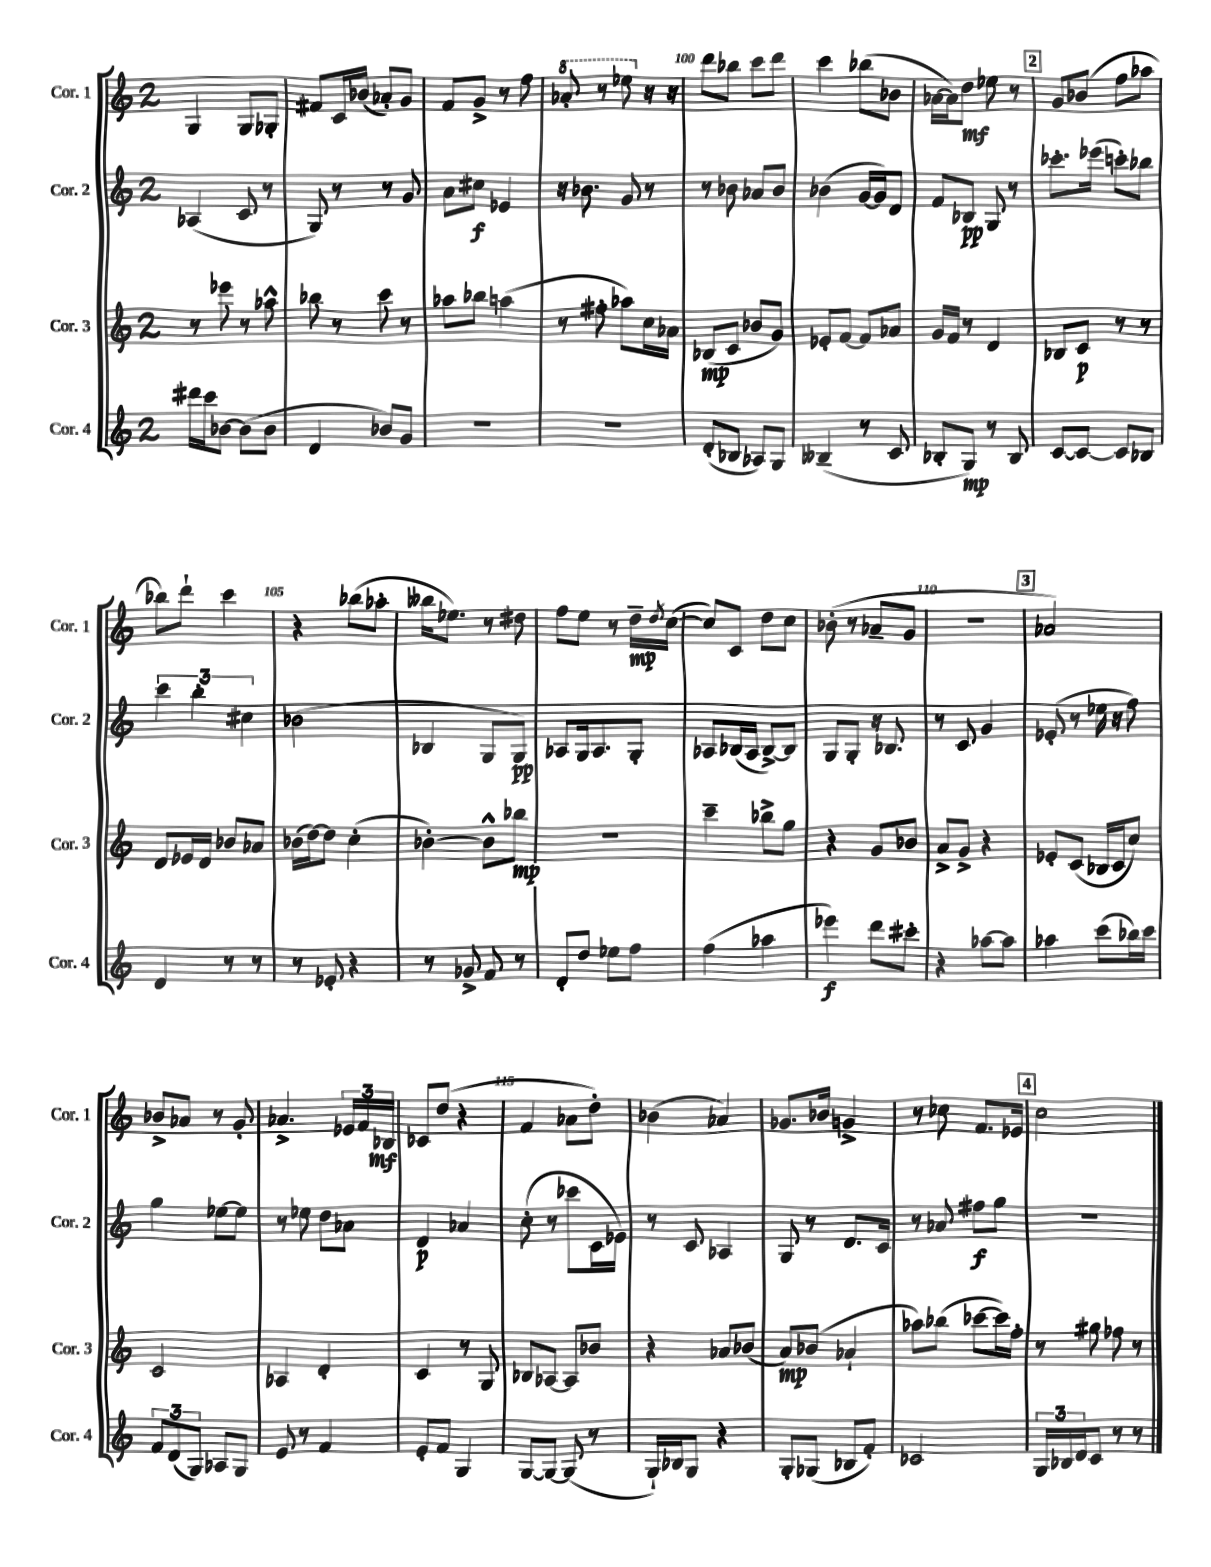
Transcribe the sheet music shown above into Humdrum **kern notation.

**kern	**dynam	**kern	**dynam	**kern	**dynam	**kern	**dynam
*part4	*part4	*part3	*part3	*part2	*part2	*part1	*part1
*staff4	*staff4	*staff3	*staff3	*staff2	*staff2	*staff1	*staff1
*I"Cor. 4	*	*I"Cor. 3	*	*I"Cor. 2	*	*I"Cor. 1	*
*I'Cor. 4	*	*I'Cor. 3	*	*I'Cor. 2	*	*I'Cor. 1	*
*clefG2	*	*clefG2	*	*clefG2	*	*clefG2	*
*k[]	*	*k[]	*	*k[]	*	*k[]	*
*M2/4	*	*M2/4	*	*M2/4	*	*M2/4	*
=96	=96	=96	=96	=96	=96	=96	=96
16ddd#X\LL	.	8r	.	(4A-X/	.	4G/	.
16ccc\J	.	.	.	.	.	.	.
[8b-X\J	.	8eee-X\	.	.	.	.	.
(8b-\L]	.	8r	.	8c/	.	8G/L	.
8b-\J	.	8aa-X^^\	.	8r	.	8G-X'/J	.
=97	=97	=97	=97	=97	=97	=97	=97
4d/	.	8bb-X\	.	8G/)	.	8f#X/L	.
.	.	8r	.	8r	.	16c/L	.
.	.	.	.	.	.	(16b-X/JJ	.
8b-X/L)	.	8ccc\	.	8r	.	8a-X'/L)	.
8g/J	.	8r	.	8g/	.	8g/J	.
=98	=98	=98	=98	=98	=98	=98	=98
2r	.	8aa-X\L	.	8a\L	.	8f/L	.
.	.	8bb-X\J	.	8cc#X\J	f	8g^/J	.
.	.	(4aan\	.	4e-X/	.	8r	.
.	.	.	.	.	.	8ff\	.
=99	=99	=99	=99	=99	=99	=99	=99
*	*	*	*	*	*	*8va	*
2r	.	8r	.	16r	.	8aa-X'/	.
.	.	.	.	8.b-X\	.	.	.
.	.	8ff#X'\	.	.	.	8r	.
.	.	8aa-X\L)	.	8g/	.	8eee-X\	.
*	*	*	*	*	*	*X8va	*
.	.	16cc\L	.	8r	.	16r	.
.	.	16a-X\JJ	.	.	.	16r	.
=100	=100	=100	=100	=100	=100	=100	=100
(8d'/L	.	(8B-X/L	mp	8r	.	8ddd\L	.
8B-X/J	.	8c/J	.	8b-X\	.	8bb-X\J	.
8A-X/L)	.	8b-X/L	.	8a-X/L	.	8ccc\L	.
8G/J	.	8g/J)	.	8b-/J	.	8ddd\J	.
=101	=101	=101	=101	=101	=101	=101	=101
(4B--X~/	.	8e-X'/L	.	(4b-X\	.	4ccc\	.
.	.	[8f/J	.	.	.	.	.
8r	.	8f/L]	.	[16g/LL	.	(8bb-X\L	.
.	.	.	.	16g/J])	.	.	.
8c/	.	8a-X/J	.	8d/J	.	8b-X\J	.
=102	=102	=102	=102	=102	=102	=102	=102
8B-X'/L	.	16g/LL	.	8f/L	.	[16a-X\LL	.
.	.	16f/JJ	.	.	.	16a-\J])	.
8G/J)	mp	8r	.	8B-X/J	pp	8dd\J	mf
8r	.	4d/	.	8G/	.	8ee-X\	.
8B-/	.	.	.	8r	.	8r	.
!!LO:REH:place=s1:t=2
=103	=103	=103	=103	=103	=103	=103	=103
[8c/L	.	8B-X/L	.	8.ccc-X'\L	.	8g/L	.
8c/J_	.	8c/J	p	.	.	(8b-X/J	.
.	.	.	.	(16eee-X\Jk	.	.	.
8c/L]	.	8r	.	8cccn'\L)	.	8ff\L	.
8B-X/J	.	8r	.	8bb-X\J	.	8aa-X\J	.
!!LO:LB:g=z
=104	=104	=104	=104	=104	=104	=104	=104
4d/	.	8d/L	.	6ccc\	.	8bb-X\L)	.
.	.	16e-X/L	.	.	.	8ddd`\J	.
.	.	.	.	6bb'\	.	.	.
.	.	16d/JJ	.	.	.	.	.
8r	.	8b-X/L	.	.	.	4ccc\	.
.	.	.	.	6cc#X\	.	.	.
8r	.	8a-X/J	.	.	.	.	.
=105	=105	=105	=105	=105	=105	=105	=105
8r	.	(16b-X\LL	.	(2b-X\	.	4r	.
.	.	[16dd\J)	.	.	.	.	.
8e-X'/	.	8dd\J]	.	.	.	.	.
4r	.	(4cc'\	.	.	.	(8bb-X\L	.
.	.	.	.	.	.	8aa-X'\J	.
=106	=106	=106	=106	=106	=106	=106	=106
8r	.	[4b-X'\)	.	4B-X/	.	16bb--X\KL	.
.	.	.	.	.	.	8.ee-X\J)	.
8g-X^/	.	.	.	.	.	.	.
8f/	.	8b-^^\L]	.	8G/L	.	8r	.
8r	.	8bb-X\J	mp	8G/J)	pp	8dd#X\	.
=107	=107	=107	=107	=107	=107	=107	=107
8d'/L	.	2r	.	8A-X/L	.	8ff\L	.
8dd/J	.	.	.	16G/k	.	8ee\J	.
.	.	.	.	8.A-/	.	.	.
8ee-X\L	.	.	.	.	.	8r	.
8ff\J	.	.	.	8G'/J	.	16dd~\LL	mp
.	.	.	.	.	.	8qdd/	.
.	.	.	.	.	.	([16cc\JJ	.
=108	=108	=108	=108	=108	=108	=108	=108
(4ff\	.	4ccc~\	.	8A-X/L	.	8cc/L])	.
.	.	.	.	(16B-X/L	.	8c/J	.
.	.	.	.	16A-/JJ	.	.	.
4aa-X\	.	8bb-X^\L	.	[8B-^/L)	.	8dd\L	.
.	.	8gg\J	.	8B-/J]	.	8cc\J	.
=109	=109	=109	=109	=109	=109	=109	=109
4eee-X\)	f	4r	.	8G/L	.	(8b-X'\	.
.	.	.	.	8G'/J	.	8r	.
8ddd\L	.	8g/L	.	16r	.	8a-X~/L	.
.	.	.	.	8.B-X/	.	.	.
8ccc#X'\J	.	8b-X/J	.	.	.	8g/J	.
=110	=110	=110	=110	=110	=110	=110	=110
4r	.	8a^/L	.	8r	.	2r	.
.	.	8g^/J	.	8c/	.	.	.
[8aa-X\L	.	4r	.	4g/	.	.	.
8aa-\J]	.	.	.	.	.	.	.
!!LO:REH:place=s1:t=3
=111	=111	=111	=111	=111	=111	=111	=111
4aa-X\	.	8e-X'/L	.	(8e-X'/	.	2a-X/)	.
.	.	(8c/J	.	8r	.	.	.
(8ccc\L	.	16B-X/LL	.	16ee-X\	.	.	.
.	.	16c/J	.	16r	.	.	.
16bb-X\L)	.	8cc/J)	.	8ff\)	.	.	.
16ccc\JJ	.	.	.	.	.	.	.
!!LO:LB:g=z
=112	=112	=112	=112	=112	=112	=112	=112
12f/L	.	2c/	.	4gg\	.	8b-X^/L	.
(12d/	.	.	.	.	.	.	.
.	.	.	.	.	.	8a-X/J	.
12G/J)	.	.	.	.	.	.	.
8A-X/L	.	.	.	[8ee-X\L	.	8r	.
8G/J	.	.	.	8ee-\J]	.	8g'/	.
=113	=113	=113	=113	=113	=113	=113	=113
8e/	.	4A-X/	.	8r	.	4.a-X^/	.
8r	.	.	.	8ee-X\	.	.	.
4f/	.	4d'/	.	8dd\L	.	.	.
.	.	.	.	8a-X\J	.	24e-X/LL	.
.	.	.	.	.	.	24f/	.
.	.	.	.	.	.	24B-X/JJ	mf
=114	=114	=114	=114	=114	=114	=114	=114
8e'/L	.	4c/	.	4d/	p	8c-X/L	.
8f/J	.	.	.	.	.	(8dd/J	.
4G/	.	8r	.	4a-X/	.	4r	.
.	.	8G/	.	.	.	.	.
=115	=115	=115	=115	=115	=115	=115	=115
[8G/L	.	8B-X/L	.	(8cc'\	.	4f/	.
8G/J_	.	[8A-X/J	.	8r	.	.	.
(8G/]	.	8A-/L]	.	8ccc-X\L	.	8a-X\L	.
8r	.	8b-X/J	.	16c\L	.	8dd'\J)	.
.	.	.	.	16e-X\JJ)	.	.	.
=116	=116	=116	=116	=116	=116	=116	=116
16G`/LL)	.	4r	.	8r	.	(4b-X\	.
16B-X/J	.	.	.	.	.	.	.
8G/J	.	.	.	8c/	.	.	.
4r	.	8a-X/L	.	4A-X/	.	4a-X/)	.
.	.	(8b-X/J	.	.	.	.	.
=117	=117	=117	=117	=117	=117	=117	=117
8G'/L	.	8a/L)	mp	8G/	.	8.g-X/L	.
(8G-X/J	.	(8b-X/J	.	8r	.	.	.
.	.	.	.	.	.	16b-X/Jk	.
8B-X/L	.	4a-X`/	.	8.d/L	.	4gn^/	.
8f'/J)	.	.	.	.	.	.	.
.	.	.	.	16c/Jk	.	.	.
=118	=118	=118	=118	=118	=118	=118	=118
2c-X/	.	8aa-X\L)	.	8r	.	8r	.
.	.	(8bb-X\J	.	8a-X/	.	8cc-X\	.
.	.	[8ccc-X\L	.	8ff#X\L	f	8.f/L	.
.	.	16ccc-\L])	.	8gg\J	.	.	.
.	.	16ff'\JJ	.	.	.	16e-X/Jk	.
!!LO:REH:place=s1:t=4
=119	=119	=119	=119	=119	=119	=119	=119
24G/LL	.	8r	.	2r	.	2cc\	.
24B-X/	.	.	.	.	.	.	.
24d/J	.	.	.	.	.	.	.
8c/J	.	8gg#X\	.	.	.	.	.
8r	.	8ff-X\	.	.	.	.	.
8r	.	8r	.	.	.	.	.
==	==	==	==	==	==	==	==
*-	*-	*-	*-	*-	*-	*-	*-
